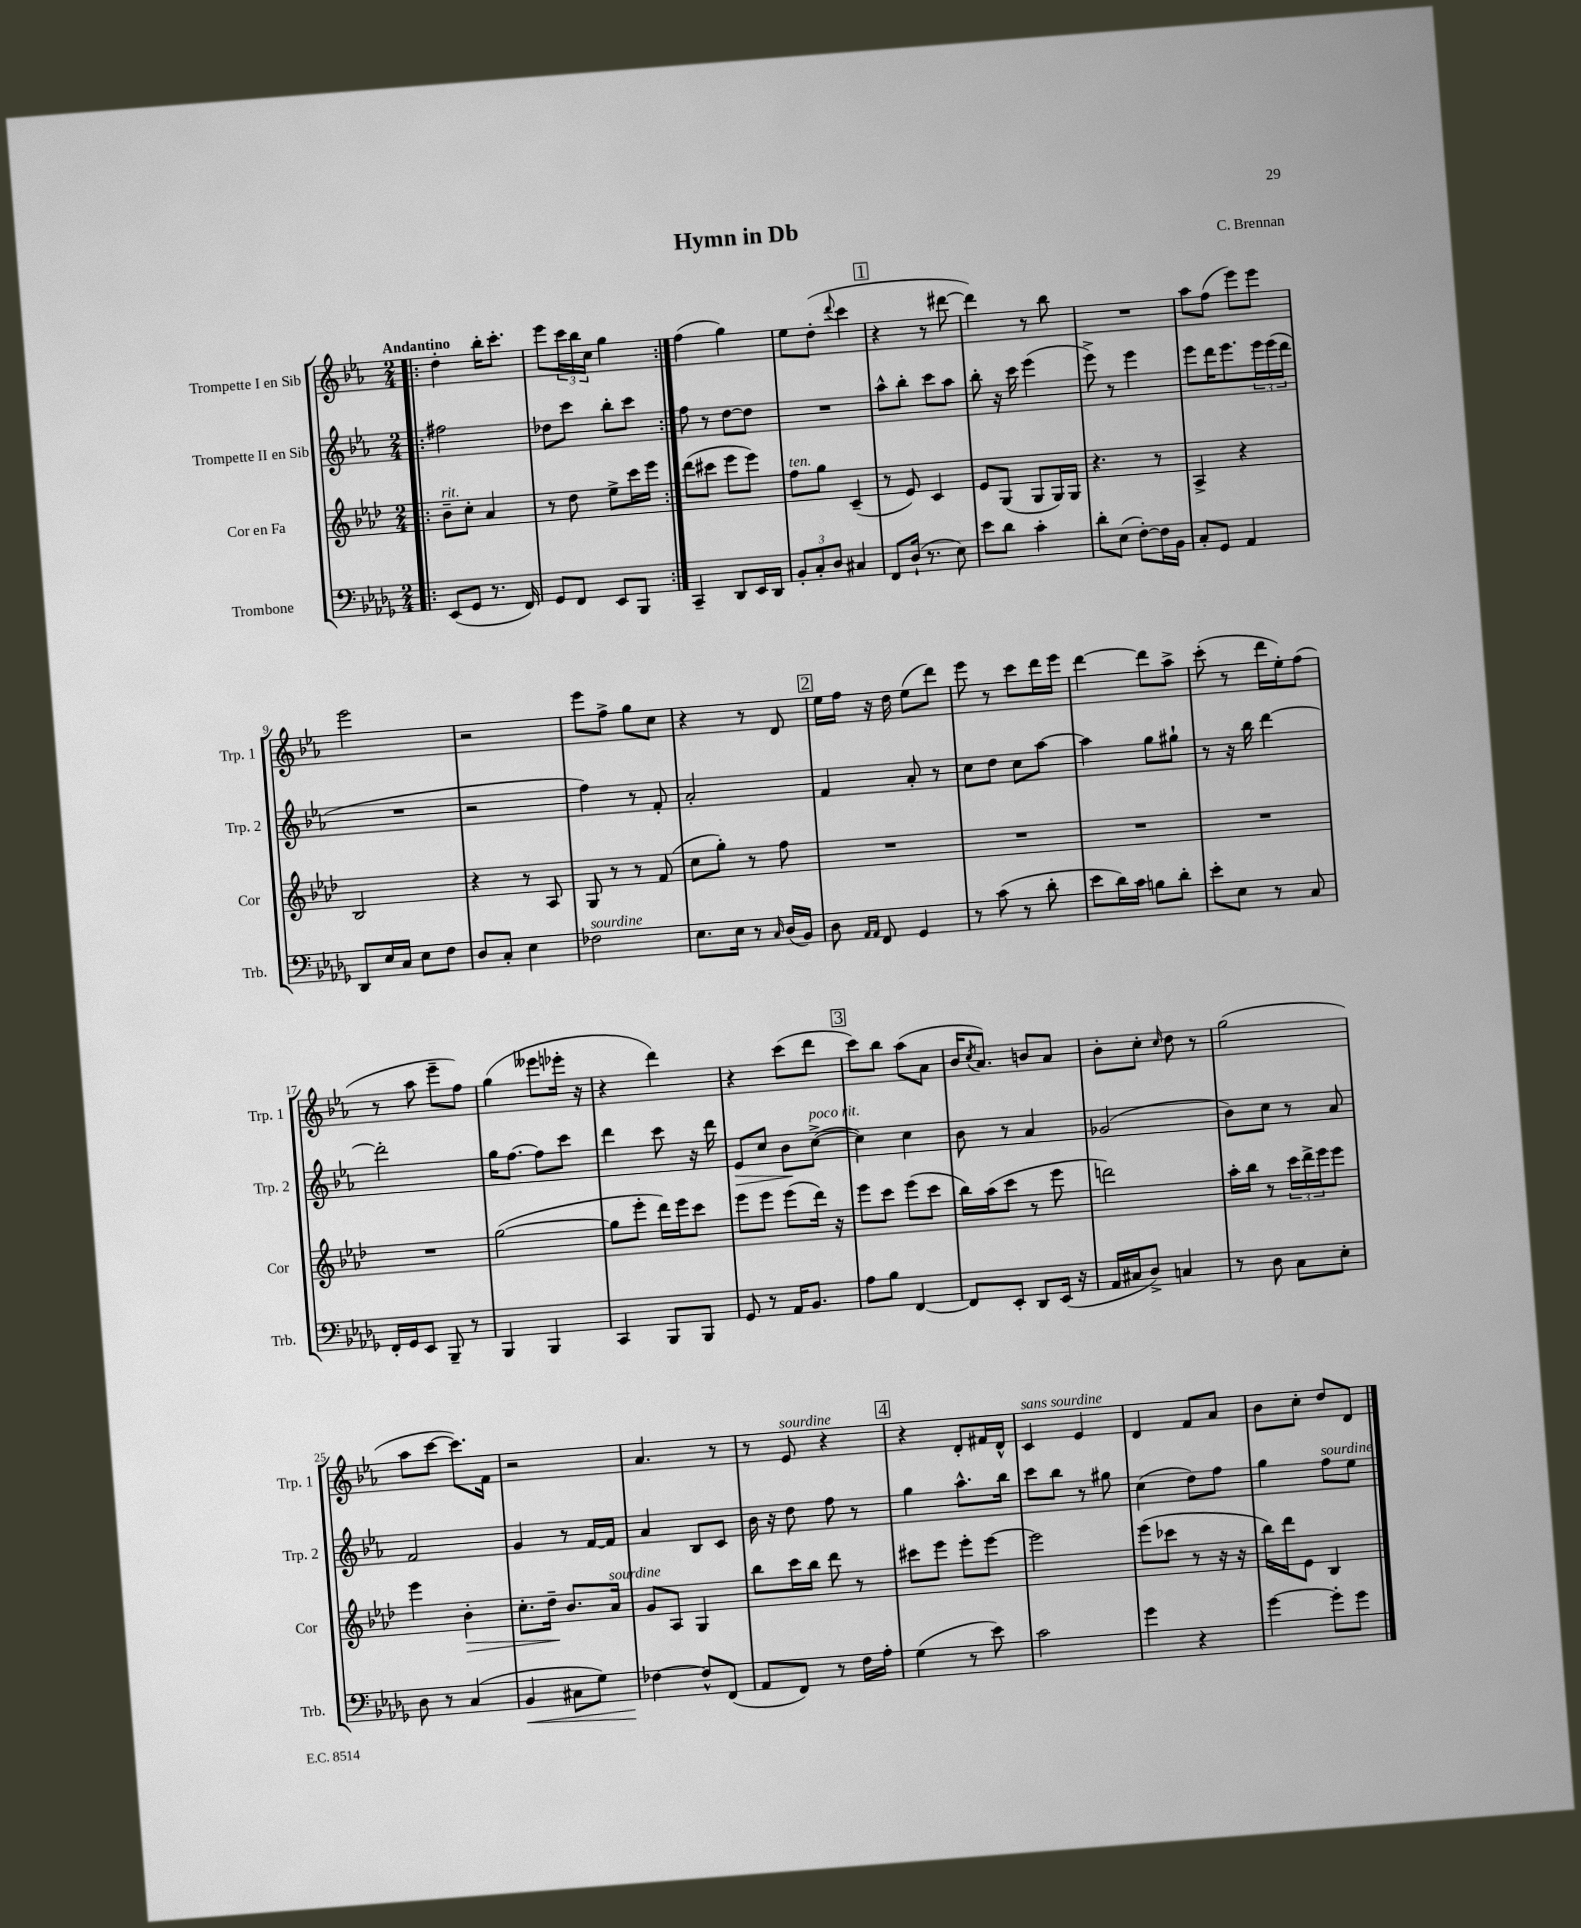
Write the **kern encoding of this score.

**kern	**dynam	**kern	**dynam	**kern	**dynam	**kern
*part4	*part4	*part3	*part3	*part2	*part2	*part1
*staff4	*staff4	*staff3	*staff3	*staff2	*staff2	*staff1
*I"Trombone	*	*I"Cor en Fa	*	*I"Trompette II en Sib	*	*I"Trompette I en Sib
*I'Trb.	*	*I'Cor	*	*I'Trp. 2	*	*I'Trp. 1
*clefF4	*	*clefG2	*	*clefG2	*	*clefG2
*k[b-e-a-d-g-]	*	*k[b-e-a-d-]	*	*k[b-e-a-]	*	*k[b-e-a-]
*M2/4	*	*M2/4	*	*M2/4	*	*M2/4
=1!|:	=1!|:	=1!|:	=1!|:	=1!|:	=1!|:	=1!|:
!	!	!	!	!	!	!LO:TX:a:B:t=Andantino
!	!	!LO:TX:a:i:t=rit.	!	!	!	!
(8EE-/L	.	8b-~\L	.	2ff#X\	.	4dd'\
8GG-/J	.	8cc'\J	.	.	.	.
8.r	.	4a-/	.	.	.	16bb-'\KL
.	.	.	.	.	.	8.ccc'\J
16FF/)	.	.	.	.	.	.
=2	=2	=2	=2	=2	=2	=2
8GG-/L	.	8r	.	8dd-X\L	.	8eee-\L
8FF/J	.	8dd-\	.	8ccc\J	.	24ccc\L
.	.	.	.	.	.	24bb-\
.	.	.	.	.	.	24cc\JJ
8EE-/L	.	8ee-^\L	.	8bb-'\L	.	4gg\
8BBB-/J	.	16ccc\L	.	8ccc\J	.	.
.	.	16eee-\JJ	.	.	.	.
=3:|!	=3:|!	=3:|!	=3:|!	=3:|!	=3:|!	=3:|!
4CC~/	.	(8ddd-\L	.	8ff\	.	(4ff\
.	.	8ccc#X\J	.	8r	.	.
8DD-/L	.	8eee-\L	.	[8dd\L	.	4gg\)
16EE-/L	.	8eee-\J)	.	8dd\J]	.	.
16DD-/JJ	.	.	.	.	.	.
=4	=4	=4	=4	=4	=4	=4
!	!	!LO:TX:a:i:t=ten.	!	!	!	!
12BB-'/L	.	8ff\L	.	2r	.	8ee-\L
12C'/	.	.	.	.	.	.
.	.	8gg\J	.	.	.	(8dd'\J
12D-/J	.	.	.	.	.	.
.	.	.	.	.	.	8qqddd/
4C#X/	.	(4c~/	.	.	.	4ccc\
!!LO:REH:place=s1:t=1
=5	=5	=5	=5	=5	=5	=5
8FF/L	.	8r	.	8aa-^^\L	.	4r
(16D-`/Jk	.	8e-/)	.	8bb-'\J	.	.
8.r	.	.	.	.	.	.
.	.	4c/	.	8ccc\L	.	8r
8E-\)	.	.	.	8aa-\J	.	[8ddd#X\
=6	=6	=6	=6	=6	=6	=6
8e-\L	.	8e-/L	.	8bb-'\	.	4ddd#\])
8d-\J	.	(8G/J	.	16r	.	.
.	.	.	.	16ccc\	.	.
4c'\	.	8G/L	.	(4eee-\	.	8r
.	.	16G/L)	.	.	.	8bb-\
.	.	16G/JJ	.	.	.	.
=7	=7	=7	=7	=7	=7	=7
8d-'\L	.	4.r	.	8eee-^\)	.	2r
(8E-\J	.	.	.	8r	.	.
[8F'\L)	.	.	.	4eee-\	.	.
16F\L]	.	8r	.	.	.	.
16BB-\JJ	.	.	.	.	.	.
=8	=8	=8	=8	=8	=8	=8
8C'/L	.	4A-^/	.	8eee-\L	.	8aa-\L
8GG-/J	.	.	.	16ddd\K	.	(8ff\J
.	.	.	.	8.eee-\	.	.
4AA-/	.	4r	.	.	.	8eee-\L)
.	.	.	.	24eee-\L	.	8eee-\J
.	.	.	.	(24eee-\	.	.
.	.	.	.	24ddd\JJ	.	.
!!LO:LB:g=z
=9	=9	=9	=9	=9	=9	=9
8DD-/L	.	2B-/	.	2r	.	2eee-\
16E-/L	.	.	.	.	.	.
16C/JJ	.	.	.	.	.	.
8E-\L	.	.	.	.	.	.
8F\J	.	.	.	.	.	.
=10	=10	=10	=10	=10	=10	=10
8D-/L	.	4r	.	2r	.	2r
8C'/J	.	.	.	.	.	.
4E-\	.	8r	.	.	.	.
.	.	8A-/	.	.	.	.
=11	=11	=11	=11	=11	=11	=11
!LO:TX:a:i:t=sourdine	!	!	!	!	!	!
2F-X\	.	8G/	.	4ff\)	.	8eee-\L
.	.	8r	.	.	.	8ff^\J
.	.	8r	.	8r	.	8gg\L
.	.	(8f/	.	8f'/	.	8cc\J
=12	=12	=12	=12	=12	=12	=12
8.E-\L	.	8cc\L	.	2a-'/	.	4r
.	.	8gg'\J)	.	.	.	.
16E-\Jk	.	.	.	.	.	.
8r	.	8r	.	.	.	8r
16qqC/	.	.	.	.	.	.
(16D-/LL	.	8ff\	.	.	.	8d/
16BB-/JJ)	.	.	.	.	.	.
!!LO:REH:place=s1:t=2
=13	=13	=13	=13	=13	=13	=13
8D-\	.	2r	.	4f/	.	16ee-\LL
.	.	.	.	.	.	16ff\JJ
16qqAA-/LL	.	.	.	.	.	.
16qqAA-/JJ	.	.	.	.	.	.
8FF/	.	.	.	.	.	16r
.	.	.	.	.	.	16dd\
4GG-/	.	.	.	8a-'/	.	(8ee-\L
.	.	.	.	8r	.	8ddd\J)
=14	=14	=14	=14	=14	=14	=14
8r	.	2r	.	8cc\L	.	8eee-\
(8c\	.	.	.	8dd\J	.	8r
8r	.	.	.	8cc\L	.	8ccc\L
8d-'\	.	.	.	[8aa-\J	.	16ddd\L
.	.	.	.	.	.	16eee-\JJ
=15	=15	=15	=15	=15	=15	=15
8e-\L	.	2r	.	4aa-\]	.	[4ddd\
16d-\L)	.	.	.	.	.	.
16c\JJ	.	.	.	.	.	.
8Bn\L	.	.	.	8gg\L	.	8ddd\L]
8d-'\J	.	.	.	8gg#X`\J	.	8aa-^\J
=16	=16	=16	=16	=16	=16	=16
8e-'\L	.	2r	.	8r	.	(8ccc'\
8E-\J	.	.	.	16r	.	8r
.	.	.	.	16bb-\	.	.
8r	.	.	.	[4ddd\	.	16ddd\LL
.	.	.	.	.	.	16ee-'\J)
8C/	.	.	.	.	.	(8ff\J
!!LO:LB:g=z
=17	=17	=17	=17	=17	=17	=17
16FF'/LL	.	2r	.	2ddd'\]	.	8r
16GG-/J	.	.	.	.	.	.
8EE-/J	.	.	.	.	.	8aa-\
8BBB-~/	.	.	.	.	.	8eee-~\L
8r	.	.	.	.	.	8ff\J)
=18	=18	=18	=18	=18	=18	=18
4BBB-/	.	([2gg\	.	16gg\KL	.	(4gg\
.	.	.	.	[8.ff\J	.	.
4BBB-/	.	.	.	8ff\L]	.	8eee--X\L
.	.	.	.	8ccc\J	.	16eee-X'\Jk
.	.	.	.	.	.	16r
=19	=19	=19	=19	=19	=19	=19
4CC/	.	8gg\L]	.	4ddd\	.	4r
.	.	8eee-'\J	.	.	.	.
8BBB-/L	.	16ddd-\LL)	.	8ccc\	.	4ddd\)
.	.	16eee-\J	.	.	.	.
8BBB-/J	.	8ccc\J	.	16r	.	.
.	.	.	.	16ddd\	.	.
=20	=20	=20	=20	=20	=20	=20
!	!	!	!	!	!LO:HP:b	!
8GG-/	.	8eee-\L	.	8e-/L	>	4r
8r	.	8eee-\J	.	8cc/J	.	.
16AA-/KL	.	(8eee-\L	.	8b-\L	.	(8ccc\L
8.BB-/J	.	.	.	.	.	.
!	!	!	!	!LO:TX:a:i:t=poco rit.	!	!
.	.	16ddd-\Jk)	.	([8cc^\J	]	8ddd\J
.	.	16r	.	.	.	.
!!LO:REH:place=s1:t=3
=21	=21	=21	=21	=21	=21	=21
8A-\L	.	8eee-\L	.	4cc\])	.	8ccc\L)
8B-\J	.	8ccc\J	.	.	.	8bb-\J
[4FF/	.	(8eee-\L	.	4cc\	.	(8aa-\L
.	.	8ccc\J	.	.	.	8a-\J
=22	=22	=22	=22	=22	=22	=22
8FF/L]	.	16bb-\LL)	.	8b-\	.	16b-/KL
.	.	.	.	.	.	8qcc/
.	.	(16aa-\J	.	.	.	8.a-/J)
8EE-'/J	.	8ccc\J	.	8r	.	.
8DD-/L	.	8r	.	4a-/	.	8bn/L
(16EE-/Jk	.	8eee-\	.	.	.	8a-/J
16r	.	.	.	.	.	.
=23	=23	=23	=23	=23	=23	=23
16AA-/LL	.	2dddn\)	.	(2g-X/	.	8b-'\L
16C#X/J	.	.	.	.	.	.
8D-^/J)	.	.	.	.	.	8cc'\J
.	.	.	.	.	.	16qqcc/
4Cn/	.	.	.	.	.	8dd\
.	.	.	.	.	.	8r
=24	=24	=24	=24	=24	=24	=24
8r	.	16aa-'\LL	.	8b-\L)	.	(2gg\
.	.	16bb-\JJ	.	.	.	.
8D-\	.	8r	.	8cc\J	.	.
8C\L	.	24ccc\LL	.	8r	.	.
.	.	24ddd-^\	.	.	.	.
.	.	24eee-\J	.	.	.	.
8E-'\J	.	8eee-\J	.	8a-/	.	.
!!LO:LB:g=z
=25	=25	=25	=25	=25	=25	=25
8D-\	.	4eee-\	.	2f/	.	8aa-\L
8r	.	.	.	.	.	[8ccc\J
!	!	!	!LO:HP:b	!	!	!
(4C/	.	4b-'\	>	.	.	8.ccc\L])
.	.	.	.	.	.	16f\Jk
=26	=26	=26	=26	=26	=26	=26
!	!LO:HP:b	!	!	!	!	!
4BB-/	<	8.cc'\L	.	4g/	.	2r
.	.	16dd-~\Jk	.	.	.	.
8C#X\L	.	8.b-/L	]	8r	.	.
8G-\J)	.	.	.	[16f/LL	.	.
!	!	!LO:TX:a:i:t=sourdine	!	!	!	!
.	.	16a-/Jk	.	16f/JJ]	.	.
=27	=27	=27	=27	=27	=27	=27
[4F-X\	.	8g/L	.	4a-/	.	4.a-/
.	.	8A-/J	.	.	.	.
8F-^^/L]	[	4G/	.	8B-/L	.	.
(8FF/J	.	.	.	8c/J	.	8r
=28	=28	=28	=28	=28	=28	=28
8AA-/L	.	8bb-\L	.	16b-\	.	8r
.	.	.	.	16r	.	.
!	!	!	!	!	!	!LO:TX:a:i:t=sourdine
8FF/J)	.	16ccc\L	.	8dd\	.	8e-/
.	.	16bb-\JJ	.	.	.	.
8r	.	8ddd-\	.	8ff\	.	4r
16F\LL	.	8r	.	8r	.	.
16A-'\JJ	.	.	.	.	.	.
!!LO:REH:place=s1:t=4
=29	=29	=29	=29	=29	=29	=29
(4G-\	.	8ccc#X\L	.	4gg\	.	4r
.	.	8eee-\J	.	.	.	.
8r	.	8eee-'\L	.	8.aa-^^\L	.	8d'/L
8e-\)	.	[8eee-\J	.	.	.	16f#X/L
.	.	.	.	16bb-\Jk	.	16d^^/JJ
=30	=30	=30	=30	=30	=30	=30
!	!	!	!	!	!	!LO:TX:a:i:t=sans sourdine
2c\	.	2eee-\]	.	8ccc\L	.	4c/
.	.	.	.	8bb-\J	.	.
.	.	.	.	8r	.	4e-/
.	.	.	.	8gg#X\	.	.
=31	=31	=31	=31	=31	=31	=31
4g-\	.	(8eee-\L	.	(4cc\	.	4d/
.	.	8ccc-X\J	.	.	.	.
4r	.	8r	.	8dd\L)	.	8f/L
.	.	16r	.	8ff\J	.	8a-/J
.	.	16r	.	.	.	.
=32	=32	=32	=32	=32	=32	=32
[4g-\	.	16bb-\LL)	.	4gg\	.	8b-\L
.	.	16ddd-\J	.	.	.	.
.	.	8e-\J	.	.	.	8cc'\J
!	!	!	!	!LO:TX:a:i:t=sourdine	!	!
8g-'\L]	.	4B-/	.	8ff\L	.	8dd/L
8g-\J	.	.	.	8ee-\J	.	8d/J
==	==	==	==	==	==	==
*-	*-	*-	*-	*-	*-	*-
